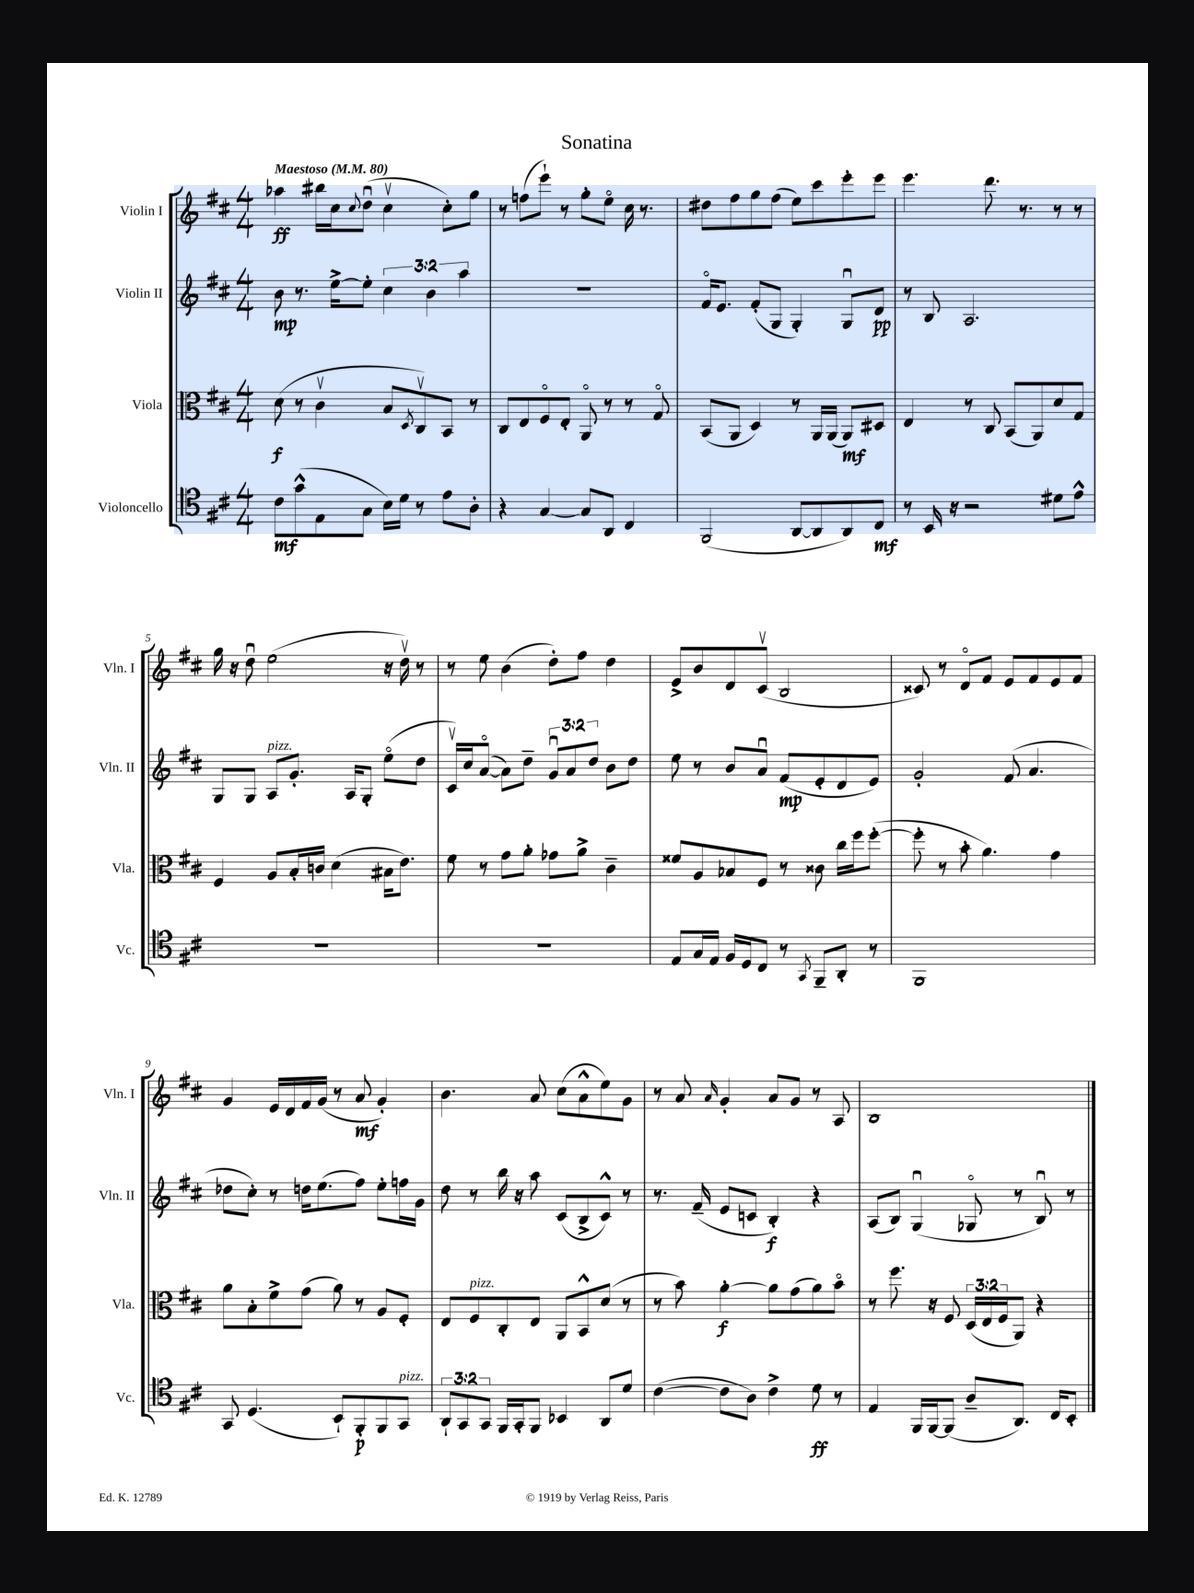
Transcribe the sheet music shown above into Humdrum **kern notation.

**kern	**kern	**kern	**kern
*staff4	*staff3	*staff2	*staff1
*clefC4	*clefC3	*clefG2	*clefG2
*k[f#c#]	*k[f#c#]	*k[f#c#]	*k[f#c#]
*M4/4	*M4/4	*M4/4	*M4/4
*MM80	*MM80	*MM80	*MM80
8c#	(8d	8b	4aa-
(8g^^	8r	8.r	.
8E	4c#v	.	16bb#
.	.	[16ee^	16cc#
.	.	.	8qqcc#
8G	.	8ee']	(8ddu
16B)	8B	6cc#	4cc#v
16d	.	.	.
.	8qD	.	.
8r	8C#v)	.	.
.	.	6b	.
8e	8BB	.	8cc#')
.	.	6aa	.
8A'	8r	.	8gg
=	=	=	=
4r	8C#	1r	8r
.	8E	.	(8ff
[4G	8F#o	.	8eee`)
.	8E'	.	8r
8G]	8AAo	.	8gg'
8AA	8r	.	8eeo
4C#	8r	.	16cc#
.	.	.	8.r
.	8Go	.	.
=	=	=	=
(2FF#	(8BB	16f#o	8dd#
.	.	8.e	.
.	8AA	.	8ff#
.	4D)	(8f#'	8gg
.	.	8G	(8ff#
[8AA	8r	4G')	8ee)
8AA]	16AA	.	8ccc#
.	(16AA	.	.
8AA)	8AA)	8Gu	8eee'
8C#	8D#	8d	8eee
=	=	=	=
8r	4E	8r	4.eee
16BB	.	8B	.
16r	.	.	.
2r	8r	2.A	.
.	8C#	.	8.ddd
.	(8BB	.	.
.	.	.	8.r
.	8AA)	.	.
8d#	8d	.	8r
8e^^	8G	.	8r
=	=	=	=
1r	4F#	8G	16gg
.	.	.	16r
.	.	8G	8ddu
.	8A	8A	(2ee
.	16B'	8.g'	.
.	16c	.	.
.	(4d	.	.
.	.	16A	.
.	.	8G'	.
.	16B#	(8eeo	16r
.	8.e)	.	16ddv)
.	.	8dd	8r
=	=	=	=
1r	8f#	16c#v)	8r
.	.	16cc#	.
.	8r	([8ao	8ee
.	8g	8a])	(4b
.	8a'	8dd~	.
.	8g-	12gu	8dd')
.	.	12a	.
.	8a^	.	8ff#
.	.	12dd	.
.	4c#~	8b	4dd
.	.	8dd	.
=	=	=	=
8E	8f##	8ee	8e^
16G	8A	8r	8b
16E	.	.	.
16F#	8B-	8b	8d
16D	.	.	.
8C#	8F#	8au	(8c#v
8r	8r	(8f#	2B
8qGG	.	.	.
8FF#~	8c##	8e'	.
8AA'	16cc#	8d	.
.	16ff#	.	.
8r	([8ff#'	8e)	.
=	=	=	=
1FF#	8ff#']	2g'	8c##)
.	8r	.	8r
.	8b'	.	8do
.	4.a)	.	8f#
.	.	(8f#	8e
.	.	4.a	8f#
.	4g	.	8e
.	.	.	8f#
=	=	=	=
8GG	8a	8dd-	4g
(4.D	8B'	8cc#')	.
.	8f#^	8r	16e
.	.	.	16d
.	(8g	16dd	16f#
.	.	(8.ee	(16g
8BB`)	8a)	.	8r
8FF#'	8r	8ff#)	8a
8FF#	8A	8ee'	4g')
8GG	8F#'	16ff	.
.	.	16g	.
=	=	=	=
12AA`	8E	8dd	4.b
12GG	.	.	.
.	8F#	8r	.
12GG	.	.	.
16FF#	8C#'	16bb	.
16GG'	.	16r	.
8FF#	8E	8aa	8a
4BB-	8AA	(8c#	(8cc#
.	8BB^^	8B^	8a^^
8AA	(8d	8c#^^)	8ee)
8d	8r	8r	8g
=	=	=	=
([4c#	8r	8.r	8r
.	8b)	.	8a
.	.	(16f#~	.
.	.	.	16qqa
8c#]	[4a'	8e	4g'
8A)	.	8c	.
4c#^	8a]	4B')	8a
.	(8g	.	8g
8d	8a)	4r	8r
8r	8bo	.	8A
=	=	=	=
4E	8r	(8A	1B
.	8.ff#	8B)	.
16FF#	.	(4Gu	.
[16FF#	16r	.	.
(8FF#]	8F#	.	.
8A~	(24D	8G-o	.
.	24E	.	.
.	24F#	.	.
8.AA)	8AA)	8r	.
.	4r	8Bu)	.
16C#	.	.	.
8BB'	.	8r	.
==	==	==	==
*-	*-	*-	*-
